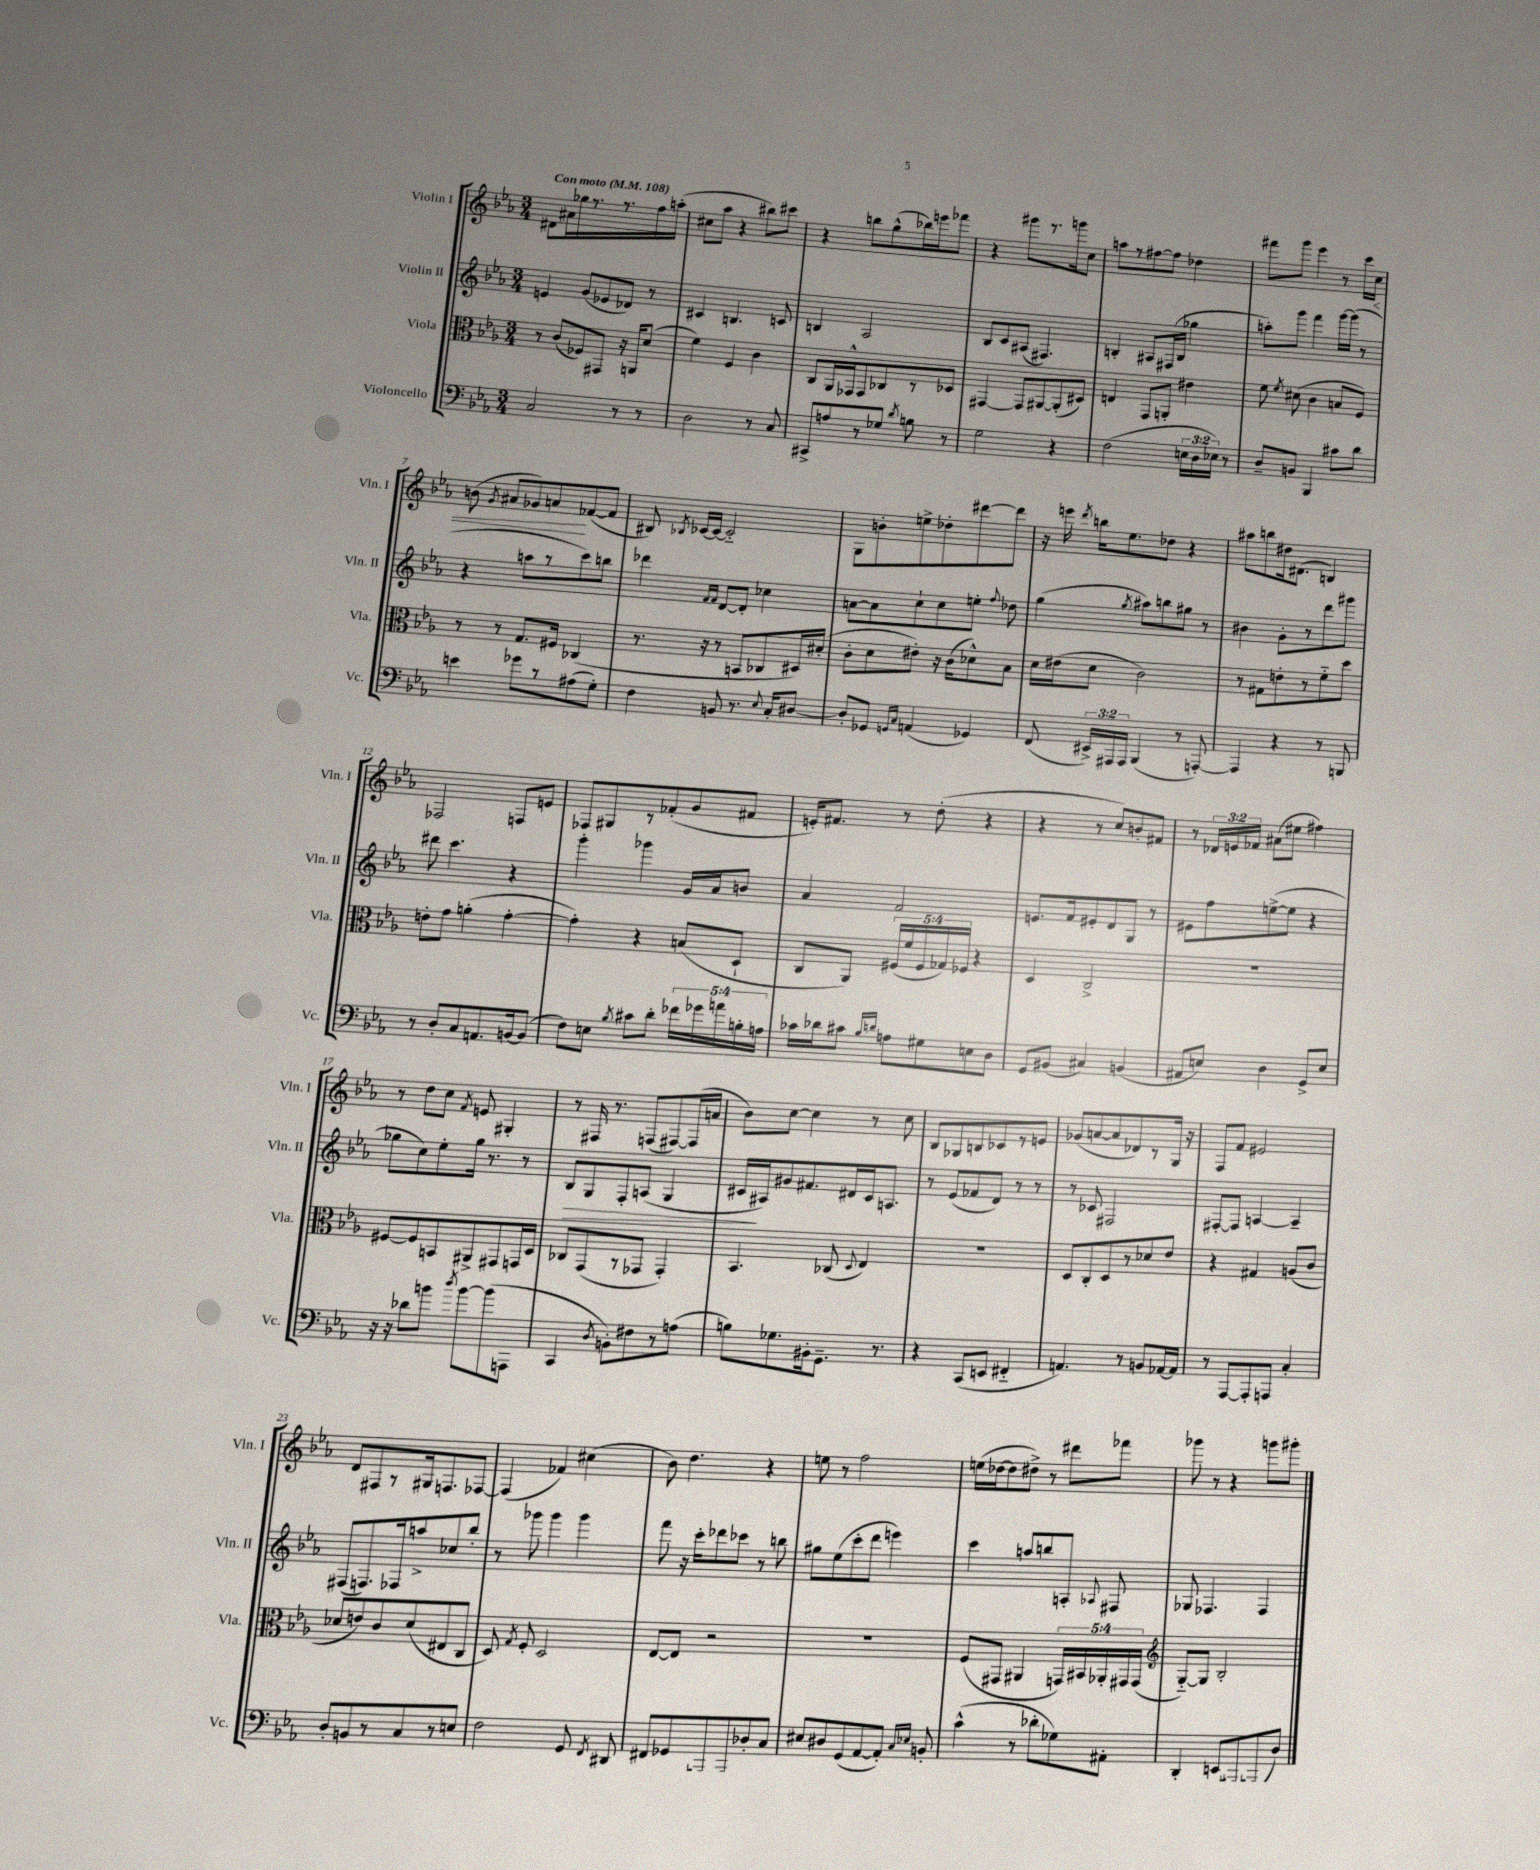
<<
\new StaffGroup <<
\new Staff = "s0" \with { instrumentName = "Violin I" shortInstrumentName = "Vln. I" } {
    \clef treble \key ees \major \numericTimeSignature \time 3/4 \override Staff.TupletNumber.text = #tuplet-number::calc-fraction-text \tempo "Con moto" 4 = 108
    \autoBeamOff dis'8[ ais'16 ges''16 r8. r8. f''16 a''16]-.( |
    cis''8[ aes''8] r4 bis''8[) cis'''8] |
    r4 b''8[ g''8-^( bes''16) e'''16 fes'''8] |
    r4 gis'''8[ r8. g'''16 c''8] |
    a''8[ r8 fis''8~ fis''8] des''4 |
    fis'''8[ g'''8] ees'''4 r8 c'''16[ c''16]\< |
    b'8( \acciaccatura { g'8 } ais'8[ ges'8) a'8\! fes'8~( fes'8] |
    bis8) \acciaccatura { bes8 } ces'16[~ ces'16]~ ces'2-_ |
    g8[ b'8-. e''8-> des''8-. dis'''8~ dis'''8] |
    r16 e'''16 \acciaccatura { d'''8 } b''16[ ees''8. des''8] r4 |
    ais''8[ b''8 dis''16 dis'8.]( b4) |
    fes2 f8[ e'8] |
    fes8[ gis8 r8 fes'8-.( g'8 fis'8] |
    e'16[-.) fis'8.] r8 d''8-.( r4 |
    r4 r8 c''8[) b'8-. fis'8] |
    r8 \tuplet 3/2 { des'16[ e'16 fes'16] } ais'8[( eis''8] fis''4) |
    r8 d''8[ c''8] \acciaccatura { f'8 } e'8 gis4-. |
    r8 fis16 r8. f8[( fis8~) fis16( a'16] |
    bes'8[) c''8]~ c''4 r8 c''8 |
    bes8[ ges8 b8 ces'8 r8 e'8] |
    ges'8[( a'8~ a'8 des'8) r8 g16] r16 |
    f8[ f'8] eis'2 |
    d'8[ fis8 r8 gis16 f8. fes8]~ |
    fes4( fes'4) cis''4( |
    bes'8) d''4. r4 |
    e''8 r8 f''2 |
    e''16[( des''16~ des''8 dis''8]->) r8 dis'''8[ fes'''8] |
    ges'''8 r8 r4 g'''8[ gis'''8]-. \bar "|." |
}
\new Staff = "s1" \with { instrumentName = "Violin II" shortInstrumentName = "Vln. II" } {
    \clef treble \key ees \major \numericTimeSignature \time 3/4
    \autoBeamOff e'4 g'8[( ees'8 des'8]) r8 |
    cis'4 b4. c'8 |
    b4 aes2 |
    bes8[ c'8 ais8]( fis4.) |
    b4-. ais8[ fis16( b16] ges''4 |
    a''8[-.) g'''8] f'''4 g'''16[~ g'''16]( r8 |
    r4 a''8[ r8 c'''8) b''8] |
    des'''4 \grace { f'16[ f'16] } d'8[~ d'8]-. ces''4 |
    a'8[~ a'8 c''8-! c''8 e''8]-. \appoggiatura { f''8 } des''8 |
    g''4( \acciaccatura { g''8 } ais''8[) b''8 gis''8] r8 |
    bis'4 g'8[-. r8 d'''8 gis'''8] |
    dis'''8 c'''4. r4 |
    g'''4-. ges'''4 g'16[ aes'16 b'8] |
    aes'4 f'2 |
    e'8.[ f'16 eis'8-. d'8 g8] r8 |
    eis'8[ f''8 e''8~->( e''8] r4 |
    ges''8[ c''8) ees''8-. ges''16] r8. r8 |
    bes8[\> g8 f8-. a8]( g4 |
    cis'16[\! ais16) gis'8 fis'8. dis'16 cis'16 a8.] |
    r8 ees'8[( fes'8 d'8]) r8 r8 |
    r8 ces'8 fis2 |
    fis8[~-. fis8] a4~ a4-- |
    fis8[( f8.) fes16 a''8-> ces''8 bes''8]-. |
    r8 ges'''8 ges'''4 ges'''4 |
    f'''8 r16 c'''16[-. des'''8 ces'''8] r8 b''8 |
    gis''8[ ees''8( c'''8-. d'''8] e'''4) |
    c'''4 a''8[ b''8 a8]-. \appoggiatura { aes8 } fis8 |
    ges8 fes4. fes4 \bar "|." |
}
\new Staff = "s2" \with { instrumentName = "Viola" shortInstrumentName = "Vla." } {
    \clef alto \key ees \major \numericTimeSignature \time 3/4 \override Staff.TupletNumber.text = #tuplet-number::calc-fraction-text
    \autoBeamOff r8 c'8[( fes8) gis,8] r16 a,16[ d'8]( |
    f'4) f4 c'4 |
    c8[ aes,16 ges,16-^ ges,8 ces8 r8 des8] |
    gis,4~ gis,8[ ais,8~ ais,8-.( dis8]) |
    e4 g,8[ a,8]-. eis'4 |
    f'8 \acciaccatura { f'8 } dis'8( c'4 b8[ f8]) |
    r8 r8 g8.[ fis16] ces4( |
    r8. r16 r8 b,8[ ces8 dis16) dis'16]-.( |
    c'8[-. d'8 eis'8]-.) r16 c'16[( des'8-^) bes8] |
    d'16[ eis'16( d'8] c'2) |
    r8 gis8[ e'8-. r8 f'8-_ d''8] |
    e'8[-. g'8] a'4-.( g'4~-. |
    g'4-.) r4 b8[( d8]-! |
    c8[ aes,8]) \tuplet 5/4 { fis16[( f'16 fis16 ges16) fes16] } r4 |
    d4 c2-> |
    R2. |
    fis8[~ fis8 b,8 ais,8-> gis,8 g,16 d16] |
    ces8[ g,8( r8 ges,8] ges,4-.) |
    bes,4. ces8( \appoggiatura { d8 } ees4) |
    R2. |
    d8[ c8-. d8 r8 des'8 ees'8] |
    r4 gis4 a8[( c'8] |
    des'8[ e'8) c'8 des'8( eis8 c8] |
    d8) \acciaccatura { g8 } f8-. d2 |
    ees8[~ ees8] r2 |
    R2. |
    f8[( gis,8] ais,4 \tuplet 5/4 { g,16[) bis,16 aes,16-. gis,16 gis,16]( } |
    \clef treble g8[~-_) g8] bes2-. \bar "|." |
}
\new Staff = "s3" \with { instrumentName = "Violoncello" shortInstrumentName = "Vc." } {
    \clef bass \key ees \major \numericTimeSignature \time 3/4 \override Staff.TupletNumber.text = #tuplet-number::calc-fraction-text
    \autoBeamOff c2 r8 r8 |
    d2 r8 c8 |
    cis,8[-> a8 r8 ges8] \acciaccatura { d'8 } b8 r8 |
    g2 r4 |
    f2( \tuplet 3/2 { e16[ d16 ees16]) } r8 |
    d8[-- b,8] bes,,4 cis'8[ d'8] |
    e'4 ges'8[ r8 ais8( g8]-.) |
    f4 b,8 r8. \appoggiatura { ees8 } c16[-. dis8]~ |
    dis8[-. ges,8] \grace { g,16[ c16] } a,4( ges,4) |
    f,8( \tuplet 3/2 { eis,16[->) ais,,16 ais,,16] } bes,,4( r8 a,,8~-.) |
    a,,4 r4 r8 b,,8 |
    r8 d8[-. c8 a,8. b,16~ b,8]( |
    f8[) e8] \acciaccatura { bes8 } cis'8[ d'8]-. \tuplet 5/4 { fes'16[ ges'16 a'16 b16-. a16] } |
    ces'16[ des'16 cis'8] \grace { bes16[ d'16] } a8[ gis8 e8 d8] |
    g,8[ bis,8]( cis4) b,4( |
    ais,8[ e8]) d4 g,8[-> e8] |
    r16 r16 des'8[ b'8] \acciaccatura { d''8 } b'8[~ b'8( a,,8] |
    c,4 \acciaccatura { d8 } b,8[-.) fis8 r8 a8]( |
    b8[) ges8. bis,16-. g,8.]-- r8. |
    r4 c,8[( e,8] fis,4-_ |
    a,4.) r8 b,8[ aes,16~ aes,16] |
    r8 aes,,8[~ aes,,8-. a,,8] c4-. |
    d8[-. b,8 r8 c8 r8 e8] |
    f2 g,8 \acciaccatura { f,8 } dis,8( |
    fis,8[ ges,8 a,,8~-.) a,,8 des8-. c8] |
    eis8[ dis8 g,8( aes,8~ aes,8]-.) \grace { c16[ ees16] } b,8-. |
    c'4-^( r8 des'8[-. ges8) ais,8]-. |
    d,4-. e,8[ ais,,8 a,,8( d8]) \bar "|." |
}
>>
>>
